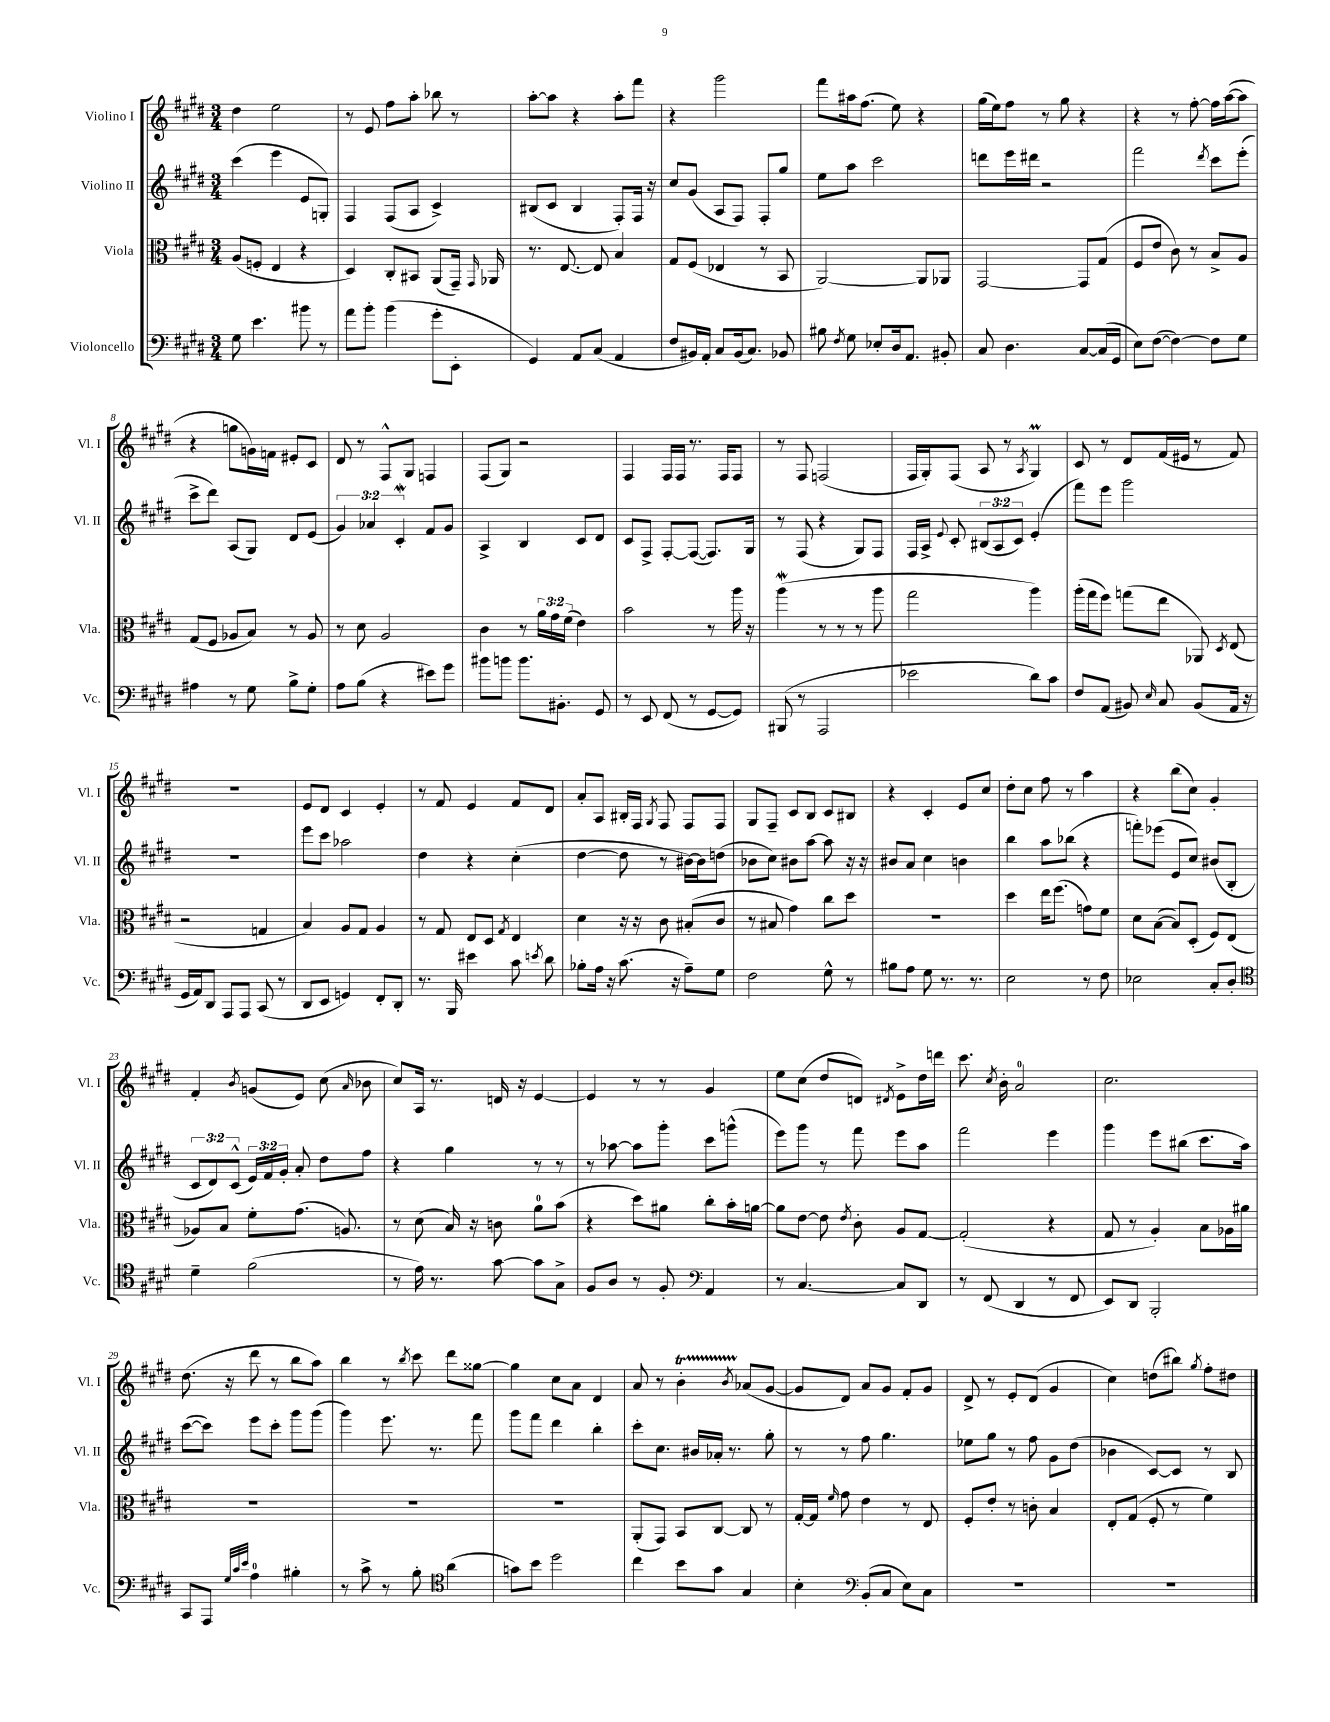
<<
\new StaffGroup <<
\new Staff = "s0" \with { instrumentName = "Violino I" shortInstrumentName = "Vl. I" } {
    \clef treble \key e \major \numericTimeSignature \time 3/4
    \autoBeamOff dis''4 e''2 |
    r8 e'8 fis''8[ a''8]-. bes''8 r8 |
    a''8[~-. a''8] r4 a''8[-. fis'''8] |
    r4 gis'''2 |
    fis'''8[ ais''16 fis''8.]( e''8) r4 |
    gis''16[( e''16) fis''8] r8 gis''8 r4 |
    r4 r8 fis''8~-. fis''16[ a''16~( a''8] |
    r4 g''8[ g'16) f'16] eis'8[-. cis'8] |
    dis'8 r8 fis8[-^ gis8] f4 |
    fis8[( gis8]) r2 |
    fis4 fis16[ fis16] r8. fis16[ fis8] |
    r8 fis8 f2( |
    fis16[ gis16-.) fis8]( a8 r8 \acciaccatura { a8 } gis4\prall) |
    cis'8 r8 dis'8[ fis'16( eis'16] r8 fis'8) |
    R2. |
    e'8[ dis'8] cis'4 e'4-. |
    r8 fis'8 e'4 fis'8[ dis'8] |
    a'8[-. a8] bis16[-. fis16] \acciaccatura { gis8 } fis8 fis8[ fis8] |
    gis8[ fis8]-- cis'8[ b8] cis'8[ bis8] |
    r4 cis'4-. e'8[ cis''8] |
    dis''8[-. cis''8] fis''8 r8 a''4 |
    r4 b''8[( cis''8]) gis'4-. |
    fis'4-. \acciaccatura { b'8 } g'8[( e'8]) cis''8( \grace { a'16 } bes'8 |
    cis''8[) a16] r8. d'16 r16 e'4~ |
    e'4 r8 r8 gis'4 |
    e''8[ cis''8]( dis''8[ d'8]) \acciaccatura { dis'8 } e'8[-> dis''16 d'''16] |
    cis'''8. \acciaccatura { cis''8 } b'16-. a'2-0 |
    cis''2. |
    dis''8.( r16 dis'''8 r8 b''8[ a''8]) |
    b''4 r8 \acciaccatura { b''8 } cis'''8 dis'''8[ gisis''8]~ |
    gisis''4 cis''8[ a'8] dis'4 |
    a'8 r8 b'4-.\startTrillSpan \acciaccatura { b'8 } aes'8[\stopTrillSpan( gis'8]~ |
    gis'8[ dis'8]) a'8[ gis'8] fis'8[-. gis'8] |
    dis'8-> r8 e'8[-. dis'8]( gis'4 |
    cis''4) d''8[( bis''8]) \acciaccatura { gis''8 } fis''8[-. dis''8] \bar "|." |
}
\new Staff = "s1" \with { instrumentName = "Violino II" shortInstrumentName = "Vl. II" } {
    \clef treble \key e \major \numericTimeSignature \time 3/4 \override Staff.TupletNumber.text = #tuplet-number::calc-fraction-text
    \autoBeamOff cis'''4( e'''4 e'8[ g8]-.) |
    fis4 fis8[( a8] cis'4->) |
    bis8[( cis'8] bis4 fis8[-.) fis16] r16 |
    cis''8[ gis'8]( a8[ fis8]) fis8[-. gis''8] |
    e''8[ a''8] cis'''2 |
    d'''8[ e'''16 dis'''16] r2 |
    fis'''2 \acciaccatura { dis'''8 } cis'''8[ e'''8]-.( |
    cis'''8[-> dis'''8]) a8[( gis8]) dis'8[ e'8]( |
    \tuplet 3/2 { gis'4) aes'4 cis'4-.\mordent } fis'8[ gis'8] |
    a4-> b4 cis'8[ dis'8] |
    cis'8[ fis8]-> fis8[~-. fis8]~( fis8.[) gis16] |
    r8 fis8( r4 gis8[) fis8] |
    fis16[ a16]-> \appoggiatura { e'8 } cis'8-. \tuplet 3/2 { bis8[( a8 cis'8]) } e'4-.( |
    fis'''8[) e'''8] gis'''2 |
    R2. |
    e'''8[ cis'''8] aes''2 |
    dis''4 r4 cis''4-.( |
    dis''4~ dis''8 r8 bis'16[~) bis'16 d''8]( |
    bes'8[ cis''8]) bis'8[ a''8]~ a''8 r16 r16 |
    bis'8[ a'8] cis''4 b'4 |
    b''4 a''8[ bes''8]( r4 |
    f'''8[-.) ees'''8]( e'8[ cis''8]) bis'8[( b8]-. |
    \tuplet 3/2 { cis'8[ dis'8) cis'8]-^( } \tuplet 3/2 { e'16[) fis'16 gis'16]-. } a'8-. dis''8[ fis''8] |
    r4 gis''4 r8 r8 |
    r8 aes''8~ aes''8[ gis'''8]-. cis'''8[ g'''8]-^( |
    e'''8[) gis'''8] r8 fis'''8 e'''8[ a''8] |
    fis'''2 e'''4 |
    gis'''4 e'''8[ bis''8]( cis'''8.[ a''16]) |
    cis'''8[~( cis'''8]) e'''8[ cis'''8]-. gis'''8[ gis'''8]( |
    gis'''4) e'''8. r8. fis'''8 |
    gis'''8[ fis'''8] dis'''4 b''4-. |
    cis'''8[-. cis''8.] bis'16[ aes'16]-. r8. gis''8-. |
    r8 r8 fis''8 gis''4. |
    ees''8[ gis''8] r8 fis''8 gis'8[ dis''8]( |
    bes'4 cis'8[~) cis'8] r8 b8 \bar "|." |
}
\new Staff = "s2" \with { instrumentName = "Viola" shortInstrumentName = "Vla." } {
    \clef alto \key e \major \numericTimeSignature \time 3/4 \override Staff.TupletNumber.text = #tuplet-number::calc-fraction-text
    \autoBeamOff a8[( f8]-. e4 r4 |
    dis4) cis8[-. bis,8] a,8[( gis,16]--) \grace { gis,16 } aes,16 |
    r8. e8.~ e8 b4 |
    gis8[ fis8]( ees4 r8 b,8 |
    a,2~) a,8[ aes,8] |
    gis,2~ gis,8[ gis8]( |
    fis8[ e'8] cis'8) r8 b8[-> a8] |
    gis8[( fis8] aes8[ b8]) r8 aes8 |
    r8 dis'8 a2 |
    cis'4 r8 \tuplet 3/2 { a'16[ gis'16 fis'16]( } e'4) |
    b'2 r8 a''16 r16 |
    a''4\mordent( r8 r8 r8 a''8 |
    gis''2 a''4) |
    a''16[-.( gis''16 fis''8]) g''8[( e''8] aes,8) \acciaccatura { dis8 } e8( |
    r2 g4 |
    b4) a8[ gis8] a4 |
    r8 gis8 e8[ dis8] \acciaccatura { gis8 } e4 |
    dis'4 r16 r16 cis'8 bis8[-.( cis'8] |
    r8 bis8 gis'4) cis''8[ dis''8] |
    R2. |
    dis''4 e''16[ fis''8.]( g'8[) fis'8] |
    dis'8[ b8]~( b8[) dis8]-.( fis8[) e8]( |
    aes8[) b8] fis'8[-. gis'8.]( a8.) |
    r8 dis'8( b16) r16 c'8 a'8[-0 b'8]( |
    r4 dis''8[) ais'8] cis''8[-. b'16-. a'16]~ |
    a'8[ e'8]~ e'8 \acciaccatura { e'8 } cis'8-. a8[ gis8]~ |
    gis2-.( r4 |
    gis8 r8 a4-.) b8[ aes16 ais'16] |
    R2. |
    R2. |
    R2. |
    a,8[-.( gis,8]) b,8[ cis8]~ cis8 r8 |
    gis16[~-. gis16] \grace { fis'16 } gis'8 e'4 r8 e8 |
    fis8[-. e'8]-. r8 c'8-. b4 |
    e8[-. gis8]( fis8-. r8 fis'4) \bar "|." |
}
\new Staff = "s3" \with { instrumentName = "Violoncello" shortInstrumentName = "Vc." } {
    \clef bass \key e \major \numericTimeSignature \time 3/4
    \autoBeamOff gis8 e'4. bis'8 r8 |
    a'8[ b'8]-. b'4( gis'8[-. e,8]-. |
    gis,4) a,8[ cis8]( a,4 |
    fis8[ bis,16) a,16]-. cis8[ bis,16( cis8.]) bes,8 |
    bis8 \acciaccatura { fis8 } gis8 ees8[-. dis16 a,8.] bis,8-. |
    cis8 dis4. cis8[~ cis16( gis,16] |
    e8[) fis8]~( fis4~) fis8[ gis8] |
    ais4 r8 gis8 b8[-> gis8]-. |
    a8[ b8]( r4 eis'8[) gis'8] |
    bis'8[ b'8] b'8.[ bis,8.]-. gis,8 |
    r8 e,8 fis,8( r8 gis,8[~ gis,8]) |
    bis,,8( r8 a,,2 |
    ees'2 dis'8[) cis'8] |
    fis8[ a,8]( bis,8) \grace { e16 } cis8 bis,8[( a,16] r16 |
    gis,16[ a,16) dis,8] a,,8[ a,,8] cis,8( r8 |
    dis,8[ e,8] g,4) fis,8[-. dis,8]-. |
    r8. b,,16 eis'4 cis'8 \acciaccatura { e'8 } dis'8 |
    bes8[-. a16] r16 cis'8.( r16 a8[--) gis8] |
    fis2 gis8-^ r8 |
    bis8[ a8] gis8 r8. r8. |
    e2 r8 fis8 |
    ees2 cis8[-. dis8]-. |
    \clef tenor dis'4-- fis'2( |
    r8 e'16) r8. gis'8~ gis'8[ gis8]-> |
    fis8[ a8] r8 fis8-. \clef bass a,4 |
    r8 cis4.~ cis8[ dis,8] |
    r8 fis,8( dis,4 r8 fis,8 |
    e,8[) dis,8] b,,2-. |
    cis,8[ a,,8] \grace { gis32[ cis'32 e'32] } a4-0 bis4-. |
    r8 cis'8-> r8 b8-. \clef tenor a'4( |
    g'8[) b'8] dis''2 |
    cis''4 b'8[ gis'8] gis4 |
    b4-. \clef bass b,8[-.( cis8] e8[) cis8] |
    R2. |
    R2. \bar "|." |
}
>>
>>
